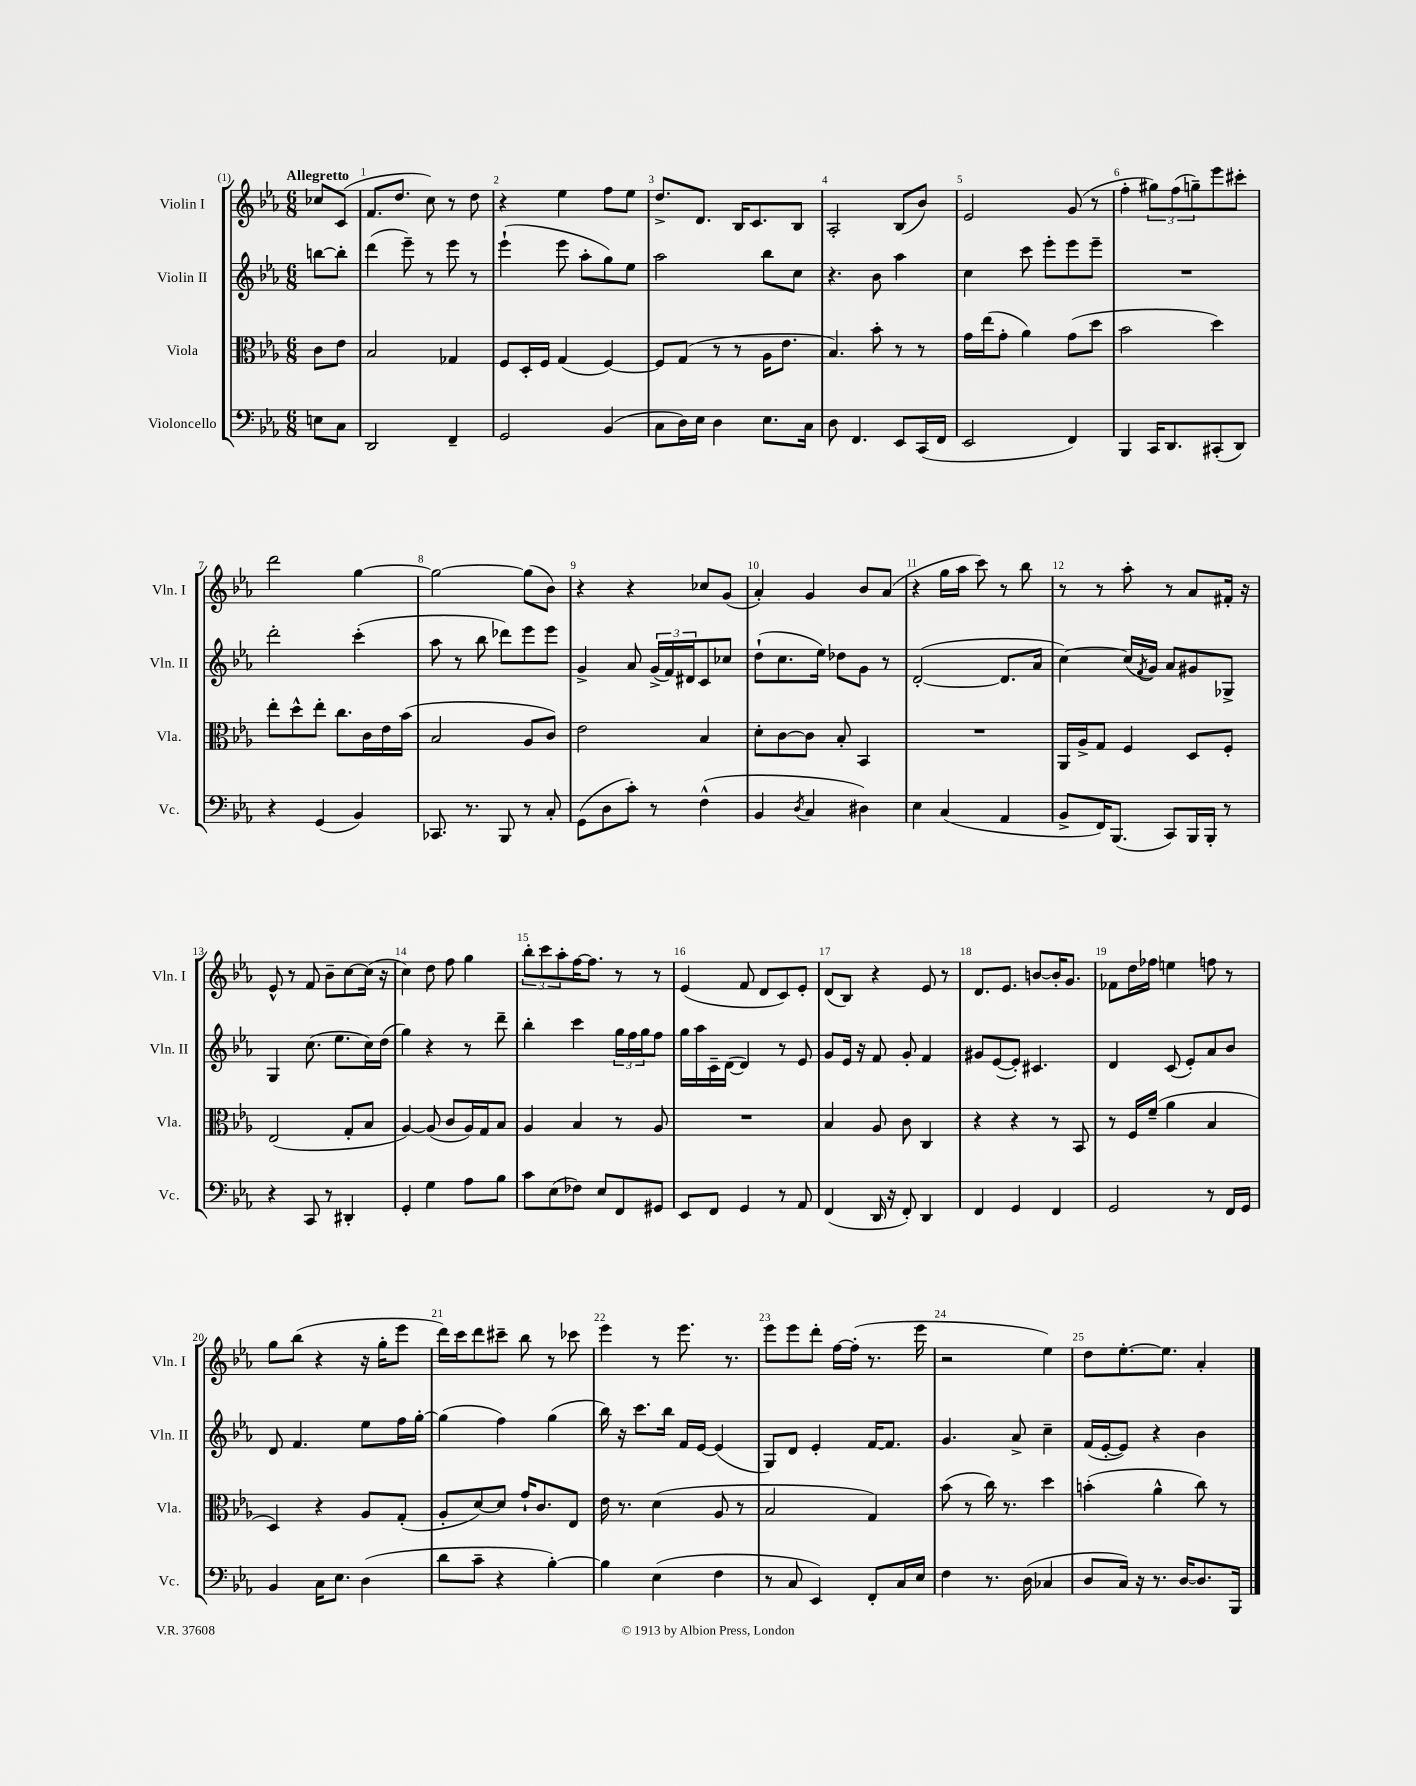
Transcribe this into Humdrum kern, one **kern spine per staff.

**kern	**kern	**kern	**kern
*part4	*part3	*part2	*part1
*staff4	*staff3	*staff2	*staff1
*I"Violoncello	*I"Viola	*I"Violin II	*I"Violin I
*I'Vc.	*I'Vla.	*I'Vln. II	*I'Vln. I
*clefF4	*clefC3	*clefG2	*clefG2
*k[b-e-a-]	*k[b-e-a-]	*k[b-e-a-]	*k[b-e-a-]
*M6/8	*M6/8	*M6/8	*M6/8
=	=	=	=
!	!	!	!LO:TX:a:B:t=Allegretto
8En\L	8c\L	[8bbn\L	8cc-X/L
8C\J	8e-\J	8bb'\J]	(8c/J
=1	=1	=1	=1
2DD/	2B-/	(4ddd\	8.f/L
.	.	.	8.dd/J
.	.	8eee-~\)	.
.	.	8r	8cc\)
4FF~/	4G-X/	8eee-\	8r
.	.	8r	8dd\
=2	=2	=2	=2
2GG/	8F/L	(4eee-`\	4r
.	16D'/L	.	.
.	16F/JJ	.	.
.	(4G/	8eee-\	4ee-\
.	.	8aa-'\L	.
(4BB-/	[4F/)	8gg\)	8ff\L
.	.	8ee-\J	8ee-\J
=3	=3	=3	=3
8C\L	8F/L]	2aa-\	8.dd^/L
16D\L)	(8G/J	.	.
16E-\JJ	.	.	8.d/J
4D\	8r	.	.
.	8r	.	16B-/KL
.	.	.	8.c/
8.E-\L	16A-\KL	8bb-\L	.
.	8.e-\J	.	.
.	.	8cc\J	8B-/J
16C\Jk	.	.	.
=4	=4	=4	=4
8D\	4.B-/)	4.r	2A-'/
4.FF/	.	.	.
.	8b-'\	8b-\	.
8EE-/L	8r	4aa-\	(8B-/L
(16CC/L	8r	.	8b-/J)
16FF/JJ	.	.	.
=5	=5	=5	=5
2EE-/	16g\LL	4cc\	2e-/
.	(16ee-\J	.	.
.	8g'\J	.	.
.	4a-\)	8ccc\	.
.	.	8eee-'\L	.
4FF/)	(8g\L	8eee-\	(8g/
.	8dd\J	8eee-~\J	8r
=6	=6	=6	=6
4BBB-/	2b-\	2.r	4ff'\
16CC/KL	.	.	12gg#X\L)
8.DD/	.	.	.
.	.	.	(12ff\
.	.	.	12ggn~\)
(8CC#X'/	4dd\)	.	8eee-\
8DD/J)	.	.	8ccc#X'\J
!!LO:LB:g=z
=7	=7	=7	=7
4r	8ee-'\L	2ddd'\	2ddd\
.	8dd^^\	.	.
(4GG/	8ee-'\J	.	.
.	8.cc\L	.	.
4BB-/)	.	(4ccc'\	[4gg\
.	16c\L	.	.
.	16e-\	.	.
.	(16b-\JJ	.	.
=8	=8	=8	=8
8.CC-X/	2B-/	8aa-\	2gg\_
.	.	8r	.
8.r	.	.	.
.	.	8bb-\	.
8BBB-/	.	8ddd-X\L)	.
8r	8A-/L	8eee-\	(8gg\L]
8C'/	8c/J)	8eee-\J	8b-\J)
=9	=9	=9	=9
(8GG\L	2e-\	4g^/	4r
8D\	.	.	.
8c'\J)	.	8a-/	4r
8r	.	(24g^/LL	.
.	.	24f/)	.
.	.	24d#X/J	.
(4F^^\	4B-/	8c/	8cc-X/L
.	.	8cc-X/J	(8g/J
=10	=10	=10	=10
4BB-/	8d'\L	(8dd`\L	4a-'/)
.	[8c\	8.cc\	.
8qD/	.	.	.
4C/	8c\J]	.	4g/
.	.	16ee-\Jk)	.
.	8B-'/	8dd-X\L	.
4D#X\)	4BB-/	8g\J	8b-/L
.	.	8r	(8a-/J
=11	=11	=11	=11
4E-\	2.r	([2d'/	4r
(4C/	.	.	16gg\LL
.	.	.	16aa-\JJ
.	.	.	8ccc\)
4AA-/	.	8.d/L]	8r
.	.	.	8bb-\
.	.	16a-/Jk	.
=12	=12	=12	=12
8BB-^/L	16AA-/LL	[4cc\)	8r
.	16A-^/J	.	.
16FF/K)	8G/J	.	8r
(8.BBB-/J	.	.	.
.	4F/	(16cc/LL]	8aa-'\
.	.	8qf/	.
.	.	16g/JJ)	.
8CC/L)	.	8a-/L	8r
16BBB-/L	8D/L	8g#X/	8a-/L
16BBB-'/JJ	.	.	.
8r	8F'/J	8G-X^/J	16f#X'/Jk
.	.	.	16r
!!LO:LB:g=z
=13	=13	=13	=13
4r	(2E-/	4G/	8e-^^/
.	.	.	8r
8CC/	.	(8.cc\	8f/
8r	.	.	8b-~\L
.	.	8.ee-\L	.
4DD#X'/	8G'/L	.	[8cc\
.	8B-/J	16cc\L)	(16cc\Jk]
.	.	(16dd\JJ	16r
=14	=14	=14	=14
4GG'/	[4A-/)	4gg\)	4cc\)
4G\	(8A-/]	4r	8dd\
.	8c/L	.	8ff\
8A-\L	16A-/L)	8r	4gg\
.	16G/J	.	.
8B-\J	8B-/J	8ddd~\	.
=15	=15	=15	=15
8c\L	4A-/	4bb-'\	12bb-'\L
.	.	.	12ccc\
(8E-\	.	.	.
.	.	.	12aa-'\
8F-X\J)	4B-/	4ccc\	[16ff\K
.	.	.	8.ff\J]
8E-/L	.	.	.
8FF/	8r	24gg\LL	8r
.	.	24ff\	.
.	.	24gg\J	.
8GG#X/J	8A-/	8ff\J	8r
=16	=16	=16	=16
8EE-/L	2.r	16gg\LL	(4e-/
.	.	16aa-\	.
8FF/J	.	16c~\	.
.	.	([16d\JJ	.
4GG/	.	4d/])	8f/
.	.	.	8d/L
8r	.	8r	8c/)
8AA-/	.	8e-/	8e-'/J
=17	=17	=17	=17
(4FF/	4B-/	8g/L	(8d/L
.	.	16e-/Jk	8B-/J)
.	.	16r	.
16DD/	8A-/	8f/	4r
16r	.	.	.
8FF'/)	8c\	8g'/	.
4DD/	4C/	4f/	8e-/
.	.	.	8r
=18	=18	=18	=18
4FF/	4r	8g#X/L	8.d/L
.	.	([8e-/	.
.	.	.	8.e-/J
4GG/	4r	8e-'/J])	.
.	.	4.c#X/	[8bn/L
4FF/	8r	.	16b'/K]
.	.	.	8.g/J
.	8BB-/	.	.
=19	=19	=19	=19
2GG/	8r	4d/	8f-X\L
.	16F/LL	.	16dd\L
.	(16f~/JJ	.	16ff-X\JJ
.	4a-\	(8c/	4een\
.	.	8e-'/L)	.
8r	4B-/	8a-/	8ffn\
16FF/LL	.	8b-/J	8r
16GG/JJ	.	.	.
!!LO:LB:g=z
=20	=20	=20	=20
4BB-/	4D/)	8d/	8gg\L
.	.	4.f/	(8bb-\J
16C\KL	4r	.	4r
8.E-\J	.	.	.
(4D\	8A-/L	8ee-\L	16r
.	.	.	16gg'\KL
.	(8G'/J	16ff\L	8eee-\J
.	.	[16gg'\JJ	.
=21	=21	=21	=21
8d\L	8A-'/L	(4gg\]	16ddd\LL)
.	.	.	16ccc\J
8c~\J	[8d/)	.	8ddd\
4r	8d/J]	4ff\)	8ccc#X~\J
.	16g`/KL	.	8bb-\
.	8.c/	.	.
[4B-'\)	.	(4gg\	8r
.	8E-/J	.	8ccc-X\
=22	=22	=22	=22
4B-\]	16e-\	16bb-\)	4eee-\
.	8.r	16r	.
.	.	8.ccc\L	.
(4E-\	(4d\	.	8r
.	.	16bb-\Jk	.
.	.	16f/LL	8.eee-\
.	.	[16e-/JJ	.
4F\	8A-/	(4e-/]	.
.	.	.	8.r
.	8r	.	.
=23	=23	=23	=23
8r	2B-/	8G/L)	8eee-\L
8C/	.	8d/J	8eee-\
4EE-/)	.	4e-'/	8ddd'\J
.	.	.	[16ff\LL
.	.	.	(16ff'\JJ]
8FF'/L	4G/)	[16f/KL	8.r
.	.	8.f/J]	.
16C/L	.	.	.
16E-/JJ	.	.	16eee-\
=24	=24	=24	=24
4F\	(8b-\	4.g/	2r
.	8r	.	.
8.r	16cc\)	.	.
.	8.r	.	.
.	.	8a-^/	.
(16D\	.	.	.
4C-X/	4dd\	4cc~\	4ee-\)
=25	=25	=25	=25
8D/L	(4bn'\	(16f/LL	8dd\L
.	.	[16e-'/J	.
16C/Jk)	.	8e-/J])	[8.ee-'\
16r	.	.	.
8.r	4a-^^\	4r	.
.	.	.	8.ee-\J]
[16D/KL	.	.	.
8.D/]	8cc\)	4b-\	4a-'/
.	8r	.	.
16BBB-/Jk	.	.	.
==	==	==	==
*-	*-	*-	*-
